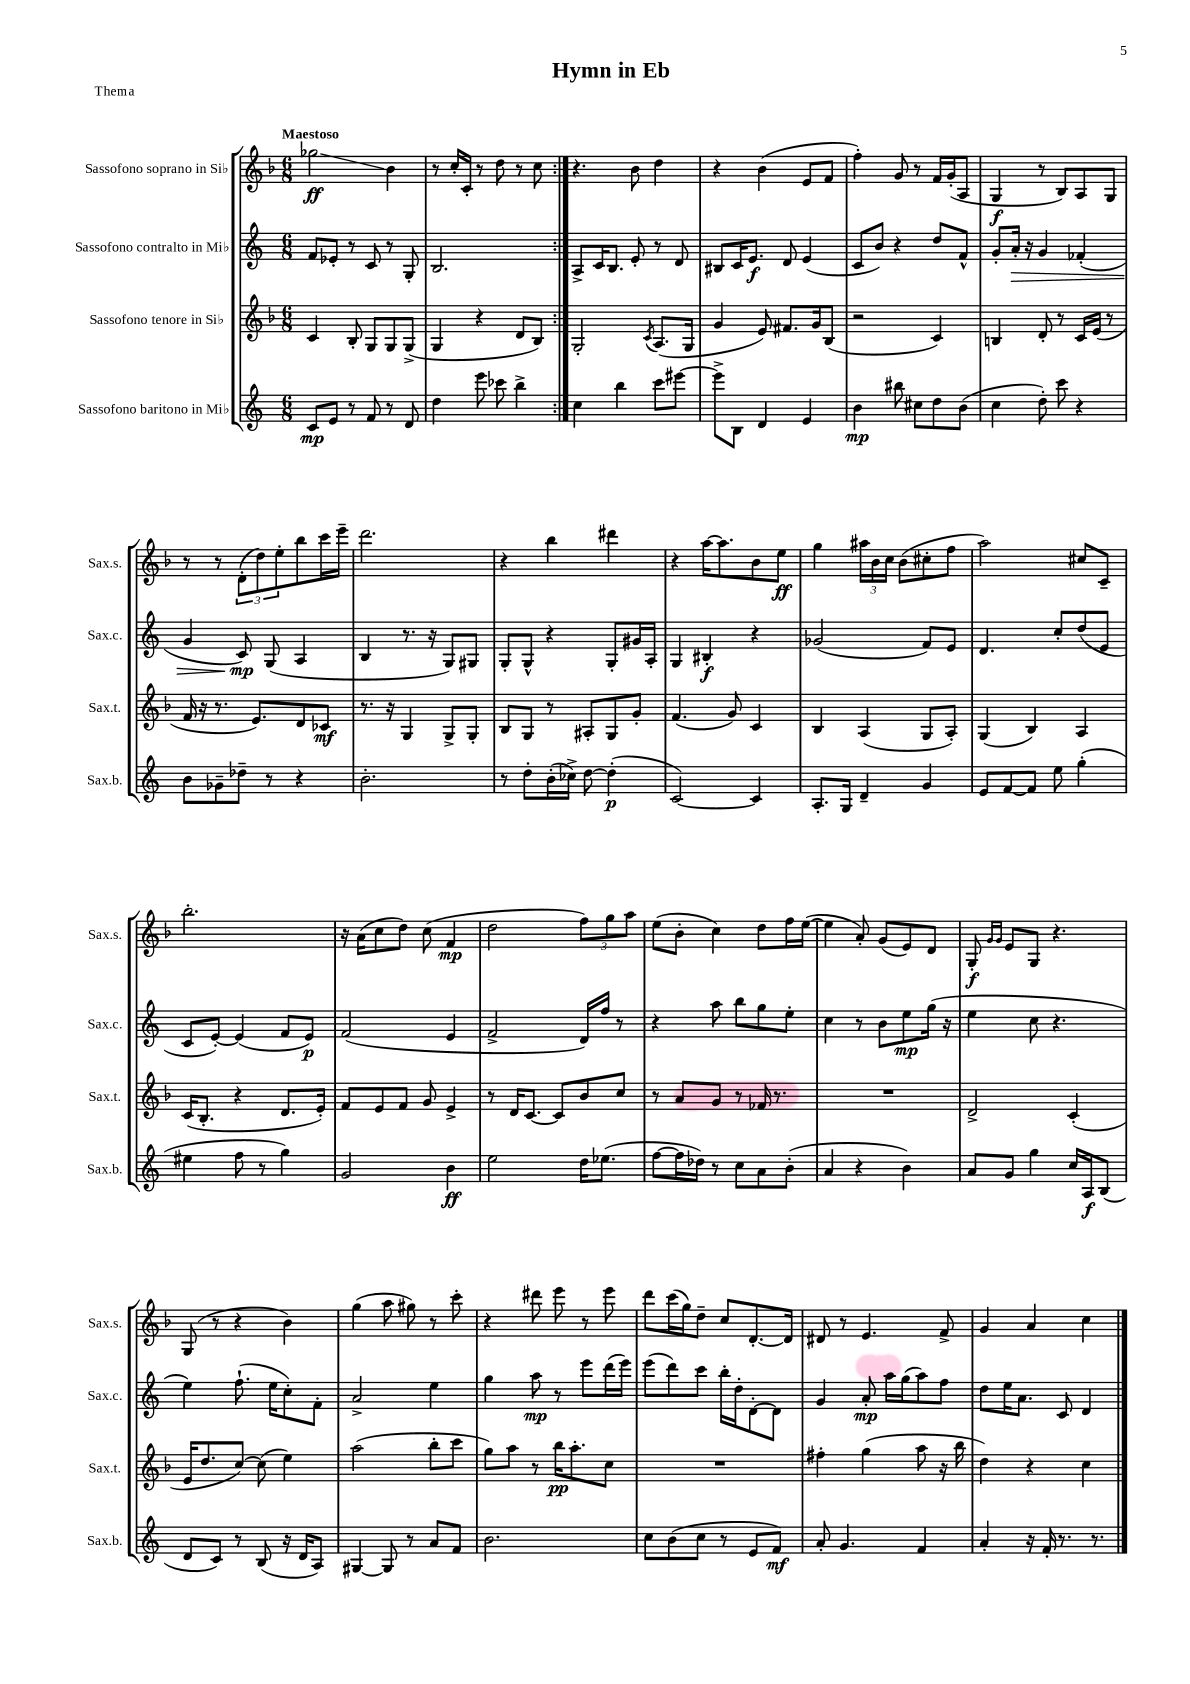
\header { title = "Hymn in Eb" piece = "Thema" }
<<
\new StaffGroup <<
\new Staff = "s0" \with { instrumentName = "Sassofono soprano in Sib" shortInstrumentName = "Sax.s." } {
    \clef treble \key f \major \numericTimeSignature \time 6/8 \tempo "Maestoso"
    \repeat volta 2 { ges''2\glissando\ff bes'4 |
    r8 c''16-. c'16-. r8 d''8 r8 c''8 | }
    r4. bes'8 d''4 |
    r4 bes'4( e'8 f'8 |
    f''4-.) g'8 r8 f'16 g'16-.( a8 |
    g4\f r8 bes8) a8 g8 |
    r8 r8 \tuplet 3/2 { d'8-.( d''8) e''8-. } bes''8 c'''16 e'''16-- |
    d'''2. |
    r4 bes''4 dis'''4 |
    r4 a''16~ a''8. bes'8 e''8\ff |
    g''4 \tuplet 3/2 { ais''16 bes'16 c''16 } bes'8( cis''8-. f''8 |
    a''2) cis''8 c'8-- |
    bes''2.-. |
    r16 a'16( c''8 d''8) c''8( f'4\mp |
    d''2 \tuplet 3/2 { f''8) g''8 a''8 } |
    e''8( bes'8-. c''4) d''8 f''16 e''16~( |
    e''4 a'8-.) g'8( e'8) d'8 |
    g8-.\f \grace { g'16 g'16 } e'8 g8 r4. |
    g8( r8 r4 bes'4) |
    g''4( a''8 gis''8) r8 c'''8-. |
    r4 dis'''8 e'''8 r8 e'''8 |
    d'''8 c'''16( g''16) d''8-- c''8 d'8.~-. d'16 |
    dis'8 r8 e'4. f'8-> |
    g'4 a'4 c''4 \bar "|." |
}
\new Staff = "s1" \with { instrumentName = "Sassofono contralto in Mib" shortInstrumentName = "Sax.c." } {
    \clef treble \key c \major \numericTimeSignature \time 6/8
    \repeat volta 2 { f'8 ees'8-. r8 c'8 r8 g8-. |
    b2. | }
    a8-> c'16 b8. e'8-. r8 d'8 |
    bis8 c'16 e'8.\f d'8 e'4( |
    c'8 b'8) r4 d''8 f'8-^ |
    g'8-. a'16-.\> r16 g'4 fes'4-.( |
    g'4 c'8\mp\!) g8( a4 |
    b4 r8. r16 g8) gis8 |
    g8-. g8-^ r4 g8-. gis'16 a16-. |
    g4 bis4-.\f r4 |
    ges'2( f'8) e'8 |
    d'4. c''8-. d''8( e'8 |
    c'8 e'8~-.) e'4( f'8 e'8\p) |
    f'2( e'4 |
    f'2-> d'16) f''16 r8 |
    r4 a''8 b''8 g''8 e''8-. |
    c''4 r8 b'8 e''8\mp g''16( r16 |
    e''4 c''8 r4. |
    e''4) f''8.-!( e''16 c''8-.) f'8-. |
    a'2-> e''4 |
    g''4 a''8\mp r8 e'''8 d'''16( e'''16) |
    e'''8( d'''8) c'''8 b''16-. d''16-. d'8~-. d'8 |
    g'4 a'8-.\mp a''16 g''16( a''8) f''8 |
    d''8 e''16 a'8. c'8 d'4 \bar "|." |
}
\new Staff = "s2" \with { instrumentName = "Sassofono tenore in Sib" shortInstrumentName = "Sax.t." } {
    \clef treble \key f \major \numericTimeSignature \time 6/8
    \repeat volta 2 { c'4 bes8-. g8 g8 g8->( |
    g4 r4 d'8 bes8) | }
    g2-. \acciaccatura { c'8 } a8.( g16 |
    g'4 e'8) fis'8. g'16 bes8( |
    r2 c'4) |
    b4 d'8-. r8 c'16 e'16( r8 |
    f'16 r16 r8. e'8.) d'8 ces'8\mf |
    r8. r16 g4 g8-> g8-. |
    bes8 g8 r8 ais8-. g8 g'8-. |
    f'4.( g'8) c'4 |
    bes4 a4( g8 a8-.) |
    g4( bes4) a4 |
    c'16( bes8.-. r4 d'8. e'16-.) |
    f'8 e'8 f'8 g'8 e'4-> |
    r8 d'16 c'8.~ c'8 bes'8 c''8 |
    r8 a'8 g'8 r8 fes'16 r8. |
    R2. |
    d'2-> c'4-.( |
    e'16 d''8. c''8~) c''8( e''4) |
    a''2( bes''8-. c'''8 |
    g''8) a''8 r8 bes''16\pp a''8.-. c''8 |
    R2. |
    fis''4-. g''4( a''8 r16 bes''16 |
    d''4) r4 c''4 \bar "|." |
}
\new Staff = "s3" \with { instrumentName = "Sassofono baritono in Mib" shortInstrumentName = "Sax.b." } {
    \clef treble \key c \major \numericTimeSignature \time 6/8
    \repeat volta 2 { c'8\mp e'8 r8 f'8 r8 d'8 |
    d''4 e'''8 ces'''8 b''4-> | }
    c''4 b''4 c'''8 eis'''8~ |
    eis'''8-> b8 d'4 e'4 |
    b'4\mp bis''8 cis''8 d''8 b'8( |
    c''4 d''8-.) c'''8 r4 |
    b'8 ges'8-- des''8-- r8 r4 |
    b'2.-. |
    r8 d''8-. b'16-.( ces''16->) d''8~ d''4-.\p( |
    c'2~) c'4 |
    a8.-. g16 d'4-- g'4 |
    e'8 f'8~ f'8 e''8 g''4-.( |
    eis''4 f''8 r8 g''4) |
    g'2 b'4\ff |
    e''2 d''16 ees''8.( |
    f''8~ f''16 des''16) r8 c''8 a'8 b'8-.( |
    a'4 r4 b'4) |
    a'8 g'8 g''4 c''16 a16\f b8( |
    d'8 c'8) r8 b8( r16 d'16 a8) |
    gis4~ gis8 r8 a'8 f'8 |
    b'2. |
    c''8 b'8( c''8 r8 e'8 f'8\mf) |
    a'8-. g'4. f'4 |
    a'4-. r16 f'16-. r8. r8. \bar "|." |
}
>>
>>
\layout { \context { \Score \remove "Bar_number_engraver" } }
